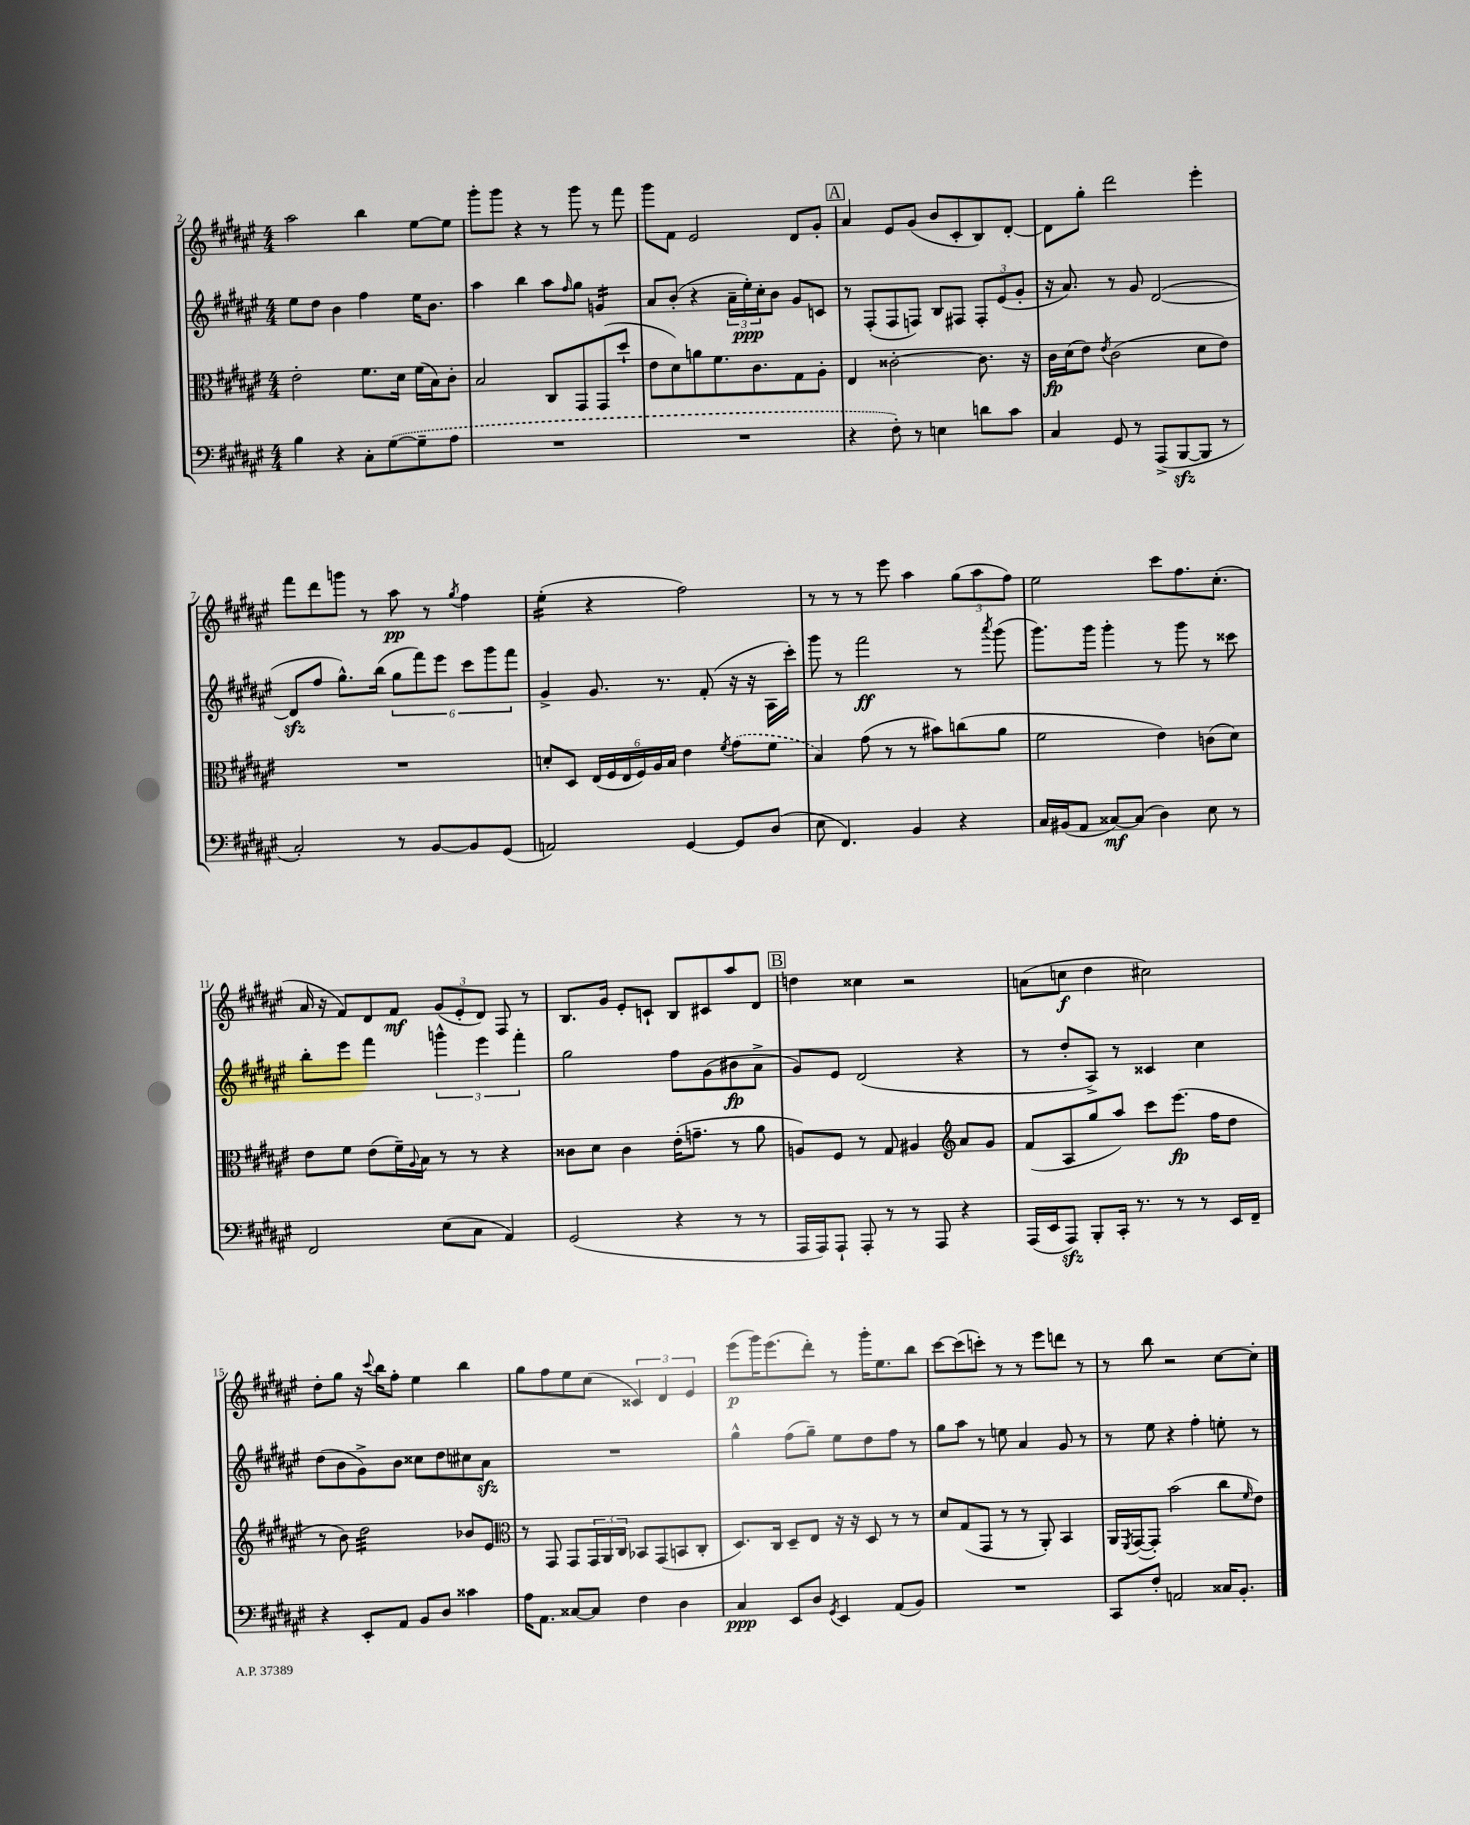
<<
\new StaffGroup <<
\new Staff = "s0" {
    \clef treble \key fis \major \numericTimeSignature \time 4/4
    ais''2 b''4 eis''8~ eis''8 |
    gis'''8-. gis'''8 r4 r8 gis'''8 r8 fis'''8 |
    gis'''8 fis'8 eis'2 dis'8 gis'8-. |
    \mark \markup { \box "A" } ais'4 eis'8 gis'8( b'8 cis'8-. b8) dis'8~-. |
    dis'8 gis''8-. dis'''2 eis'''4-. |
    fis'''8 dis'''8 g'''8 r8 ais''8\pp r8 \acciaccatura { gis''8 } fis''4 |
    eis''4:16-.( r4 fis''2) |
    r8 r8 r8 eis'''8 ais''4 \tuplet 3/2 { gis''8( ais''8 fis''8) } |
    eis''2 cis'''8 fis''8. cis''8.-.( |
    ais'16 r16 fis'8) dis'8 fis'8\mf \tuplet 3/2 { gis'8( eis'8-. dis'8) } fis8 r8 |
    b8. gis'16 eis'8-. c'8-! b8 cis'8 ais''8 dis'8 |
    \mark \markup { \box "B" } d''4 cisis''4 r2 |
    a'8( c''8\f dis''4 cis''2) |
    dis''8-. gis''8 r16 \appoggiatura { cis'''8 } b''16 fis''8-. eis''4 b''4 |
    gis''8 fis''8 eis''8 cis''8( \tuplet 3/2 { cisis'4) dis'4 eis'4 } |
    eis'''8\p( gis'''16) eis'''8.( dis'''8-.) r8 gis'''16-. eis''8. b''8 |
    cis'''8~ cis'''8( c'''8-.) r8 r8 eis'''8 d'''8 r8 |
    r8 b''8 r2 cis''8~ cis''8-. \bar "|." |
}
\new Staff = "s1" {
    \clef treble \key fis \major \numericTimeSignature \time 4/4
    eis''8 dis''8 b'4 fis''4 eis''16 b'8. |
    ais''4 b''4 ais''8 \grace { fis''16 } gis''8 g'4:16 |
    ais'8 b'8-.( r4 \tuplet 3/2 { ais'16-- eis''16-.\ppp) cis''16-. } b'8 gis'8 c'8 |
    \mark \markup { \box "A" } r8 fis8-.( fis8 f8) b8 fis8 \tuplet 3/2 { fis8-. eis'8( gis'8-. } |
    r16 ais'8.) r8 gis'8 dis'2~( |
    dis'8\sfz fis''8 gis''8.-^) b''16( \tuplet 6/4 { gis''8 fis'''8) eis'''8 cis'''8 gis'''8 fis'''8 } |
    gis'4-> gis'8. r8. fis'8-.( r16 r16 ais16 cis'''16-.) |
    gis'''8 r8 fis'''2\ff r8 \acciaccatura { ais'''8 } gis'''8( |
    gis'''8.) gis'''16 gis'''4-. r8 gis'''8 r8 cisis'''8 |
    b''8-. eis'''8 fis'''4 \tuplet 3/2 { g'''4-^ eis'''4 fis'''4-. } |
    gis''2 fis''8 gis'8( bis'8\fp ais'8-> |
    \mark \markup { \box "B" } gis'8) eis'8 dis'2( r4 |
    r8 dis''8-. ais8->) r8 cisis'4 cis''4 |
    dis''8( b'8 gis'8->) b'8 cisis''8 dis''8 cis''8 ais'8\sfz |
    R1 |
    gis''4-^ fis''8( gis''8--) eis''8 dis''8 fis''8 r8 |
    gis''8 ais''8 r8 e''8 ais'4 gis'8 r8 |
    r8 eis''8 r4 fis''4-. e''8-. r8 \bar "|." |
}
\new Staff = "s2" {
    \clef alto \key fis \major \numericTimeSignature \time 4/4
    eis'2-. fis'8. dis'16 fis'16( b16) cis'8-. |
    b2 cis8 gis,8 gis,8( dis''8-! |
    eis'8 dis'8) a'8 fis'8. cis'8. gis8 ais8-. |
    \mark \markup { \box "A" } eis4 cisis'2~-. cisis'8. r16 |
    cis'16\fp dis'16( eis'8) \acciaccatura { eis'8 } cis'2( dis'8 eis'8) |
    R1 |
    d'8-. dis8 \tuplet 6/4 { eis16( fis16 eis16 fis16) ais16 b16 } eis'4 \acciaccatura { fis'8 } \once \slurDashed gis'8( fis'8 |
    b4) gis'8( r8 r8 bis'8) c''8( ais'8 |
    fis'2 eis'4) c'8( dis'8) |
    eis'8 fis'8 eis'8( fis'16--) \appoggiatura { ais8 } b16 r8 r8 r4 |
    cisis'8 dis'8 cisis'4 eis'16-.( g'8.-- r8 ais'8 |
    \mark \markup { \box "B" } a8) fis8 r8 gis8 ais4 \clef treble ais'8 gis'8 |
    fis'8( ais8 gis''8 ais''8) cis'''8 eis'''8.\fp( fis''16 dis''8 |
    r8 b'8) dis''2:32 bes'8 eis'8 |
    \clef alto r8 gis,8 gis,8 \tuplet 3/2 { gis,16 ais,16 cis16 } bes,8 gis,8( b,8 cis8-. |
    dis8.) cis16 dis8-- eis8 r16 r16 dis8 r8 r8 |
    dis'8 gis8( gis,8 r8 r8 ais,8-.) b,4 |
    ais,16 \acciaccatura { fis,8 } gis,16~( gis,8-.) b'2( cis''8 \grace { fis'16 } eis'8) \bar "|." |
}
\new Staff = "s3" {
    \clef bass \key fis \major \numericTimeSignature \time 4/4
    b4 r4 cis8-. \once \slurDashed gis8~( gis8-- ais8 |
    R1 |
    R1 |
    \mark \markup { \box "A" } r4 fis8-.) r8 e4 d'8 cis'8 |
    cis4 gis,8 r8 ais,,8->( b,,8~\sfz b,,8 r8 |
    cis2-.) r8 b,8~ b,8 gis,8( |
    a,2) gis,4~ gis,8 dis8( |
    eis8 fis,4.) b,4 r4 |
    cis16 bis,16( ais,8 cisis8~\mf) cisis8( dis4) eis8 r8 |
    fis,2 eis8( cis8 ais,4) |
    gis,2( r4 r8 r8 |
    \mark \markup { \box "B" } ais,,16 ais,,16) ais,,8-! ais,,8-. r8 r8 ais,,8 r4 |
    ais,,16( eis,16 ais,,8\sfz) b,,8-. cis,16-. r8. r8 r8 eis,16 fis,16-- |
    r4 eis,8-. ais,8 b,8 dis8 cisis'4 |
    ais16 ais,8. cisis8~ cisis8 fis4 dis4 |
    cis4\ppp eis,8 dis8 \acciaccatura { gis,8 } eis,4 ais,8( b,8) |
    R1 |
    cis,8 fis8-. a,2 cisis16 b,8.-. \bar "|." |
}
>>
>>
\layout { \context { \Score currentBarNumber = #2 } }
